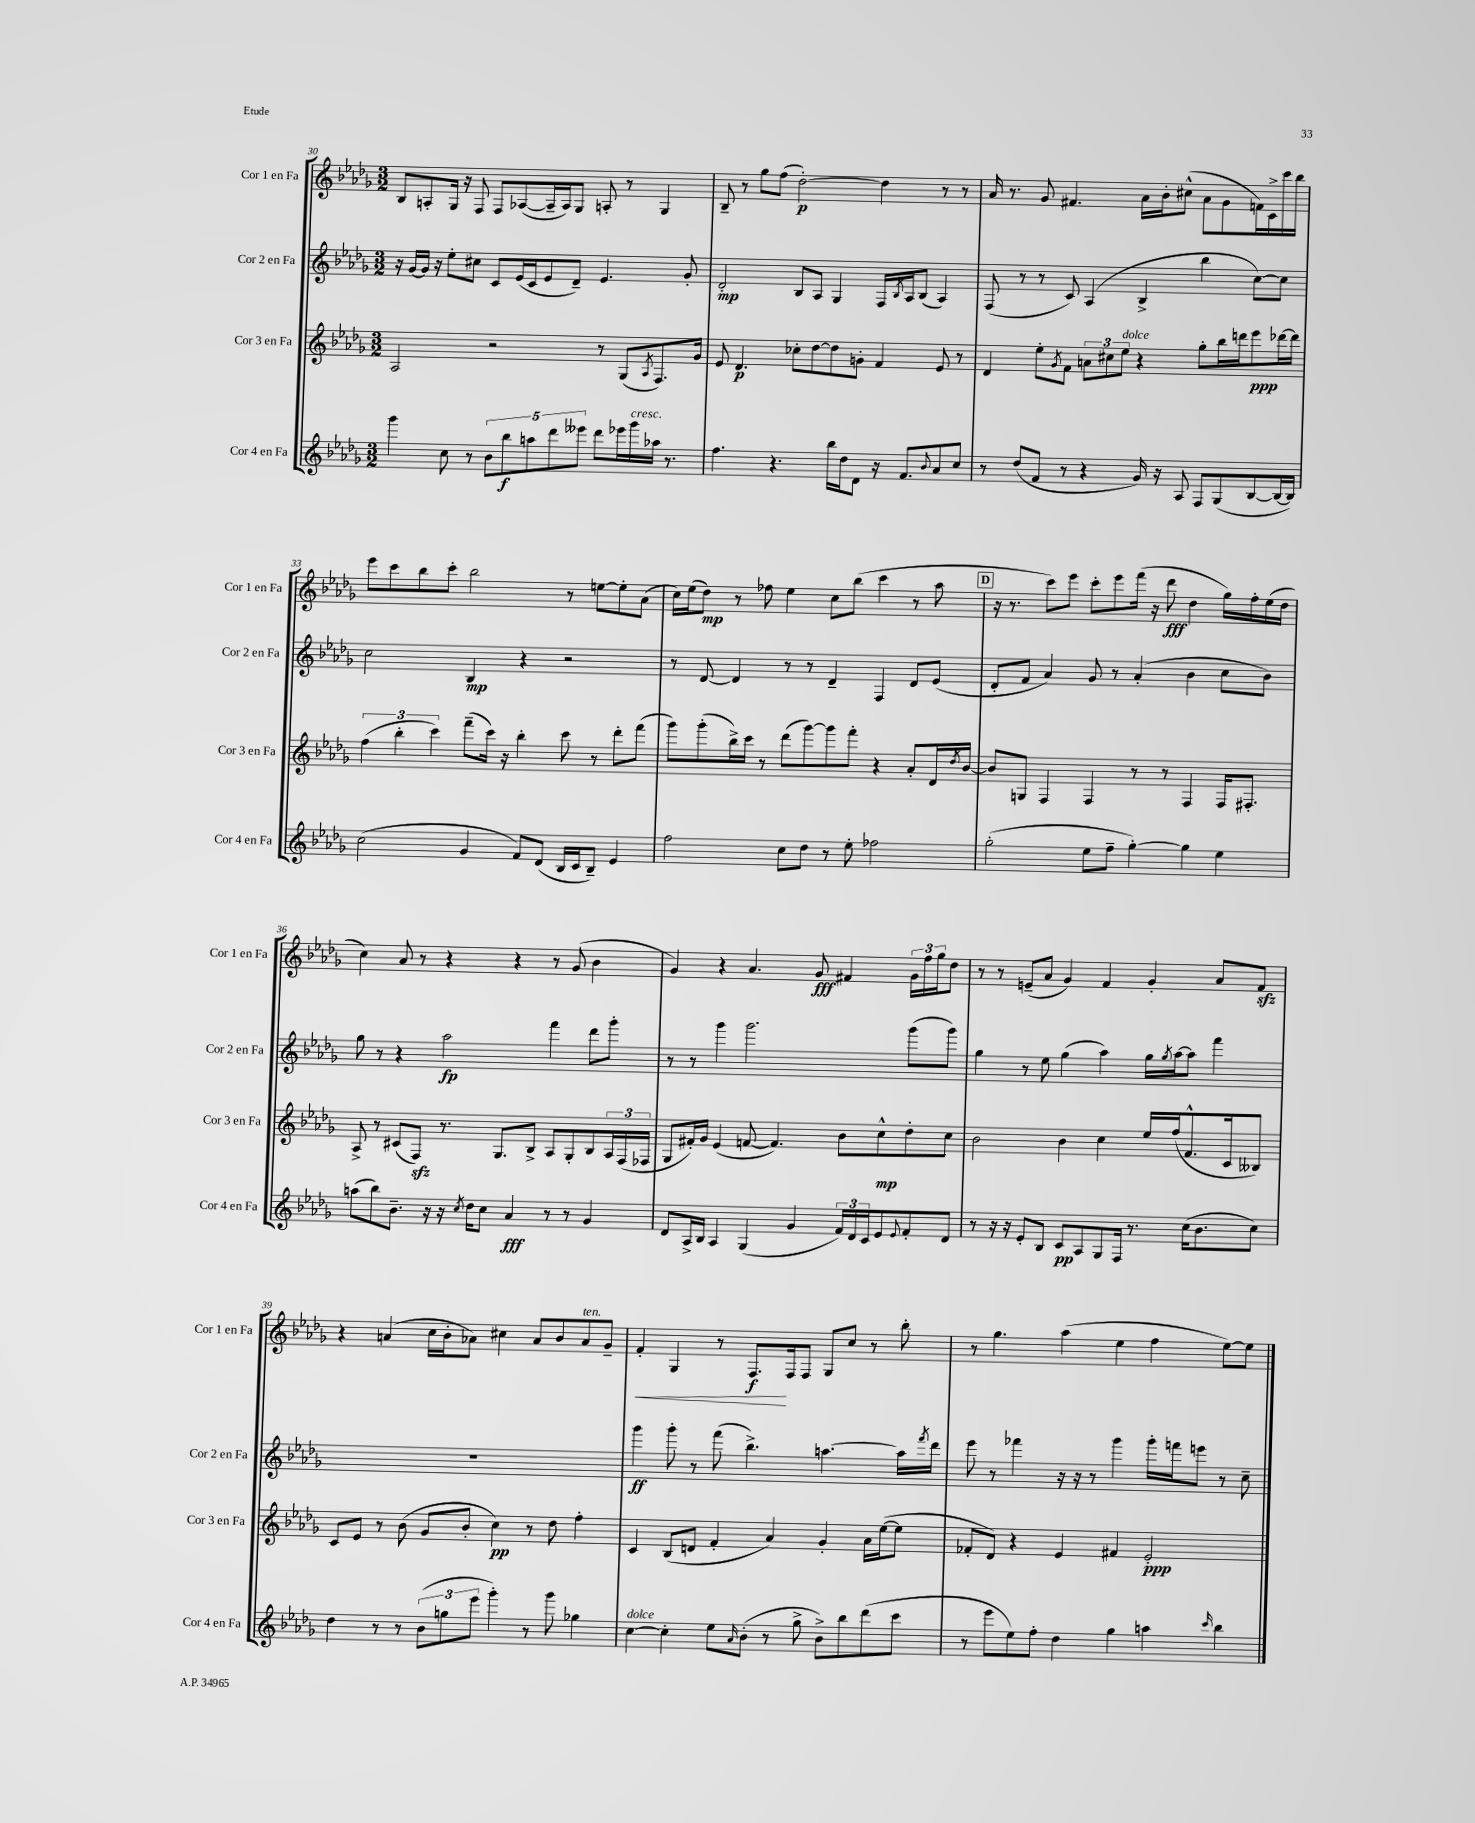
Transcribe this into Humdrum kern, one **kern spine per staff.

**kern	**dynam	**kern	**dynam	**kern	**dynam	**kern	**dynam
*part4	*part4	*part3	*part3	*part2	*part2	*part1	*part1
*staff4	*staff4	*staff3	*staff3	*staff2	*staff2	*staff1	*staff1
*I"Cor 4 en Fa	*	*I"Cor 3 en Fa	*	*I"Cor 2 en Fa	*	*I"Cor 1 en Fa	*
*I'Cor 4 en Fa	*	*I'Cor 3 en Fa	*	*I'Cor 2 en Fa	*	*I'Cor 1 en Fa	*
*clefG2	*	*clefG2	*	*clefG2	*	*clefG2	*
*k[b-e-a-d-g-]	*	*k[b-e-a-d-g-]	*	*k[b-e-a-d-g-]	*	*k[b-e-a-d-g-]	*
*M3/2	*	*M3/2	*	*M3/2	*	*M3/2	*
=30	=30	=30	=30	=30	=30	=30	=30
4ggg-\	.	2A-/	.	16r	.	8B-/L	.
.	.	.	.	[16g-/LL	.	.	.
.	.	.	.	16g-/JJ]	.	8An'/	.
.	.	.	.	16r	.	.	.
8cc\	.	.	.	8ee-'\L	.	16G-/Jk	.
.	.	.	.	.	.	16r	.
8r	.	.	.	8cc#X\J	.	8F/	.
10b-\L	.	2r	.	8c/L	.	8F/L	.
10bb-\	f	.	.	.	.	.	.
.	.	.	.	(16e-/L	.	([8A-X/	.
.	.	.	.	16c/J	.	.	.
10aan\	.	.	.	.	.	.	.
.	.	.	.	8e-/	.	16A-~/L]	.
10ddd-\	.	.	.	.	.	.	.
.	.	.	.	.	.	16A-/J)	.
.	.	.	.	8d-~/J)	.	8G-/J	.
10eee--X\J	.	.	.	.	.	.	.
8ddd-\L	.	8r	.	4.e-/	.	8An'/	.
16eee-X\L	.	(8G-/L	.	.	.	8r	.
!LO:TX:a:i:t=cresc.	!	!	!	!	!	!	!
16ggg-\	.	.	.	.	.	.	.
.	.	8qA-/	.	.	.	.	.
16aa-X\JJ	.	8.F/)	.	.	.	4G-/	.
8.r	.	.	.	.	.	.	.
.	.	.	.	8g-'/	.	.	.
.	.	16g-/Jk	.	.	.	.	.
=31	=31	=31	=31	=31	=31	=31	=31
4.ff\	.	8e-/	.	2d-'/	mp	8B-~/	.
.	.	4.d-/	p	.	.	8r	.
.	.	.	.	.	.	8gg-\L	.
4.r	.	.	.	.	.	(8ff\J	.
.	.	8cc-X'\L	.	8B-/L	.	[2dd-'\)	p
.	.	[8dd-\	.	8A-/J	.	.	.
16bb-\LL	.	8dd-\]	.	4G-/	.	.	.
16dd-\J	.	.	.	.	.	.	.
8d-\J	.	8gn'\J	.	.	.	.	.
16r	.	4f/	.	16F/LL	.	4dd-\]	.
.	.	.	.	8qB-/	.	.	.
8.f/L	.	.	.	16A-/J	.	.	.
.	.	.	.	(8B-/J	.	.	.
8qqb-/	.	.	.	.	.	.	.
8a-/	.	8e-/	.	4A-/)	.	8r	.
8cc/J	.	8r	.	.	.	8r	.
=32	=32	=32	=32	=32	=32	=32	=32
8r	.	4d-/	.	(8F/	.	16a-/	.
.	.	.	.	.	.	8.r	.
(8dd-/L	.	.	.	8r	.	.	.
8f/J	.	8ee-'\L	.	8r	.	8g-/	.
.	.	8qg-/	.	.	.	.	.
8r	.	8f\J	.	8c/)	.	4.f#X/	.
4r	.	12an\L	.	(4A-/	.	.	.
.	.	12cc#X\	.	.	.	.	.
!	!	!LO:TX:a:i:t=dolce	!	!	!	!	!
.	.	12ee-\J	.	.	.	.	.
16g-/)	.	4r	.	4B-^/	.	16a-\LL	.
16r	.	.	.	.	.	16b-'\J	.
8A-/	.	.	.	.	.	(8cc#X^^\J	.
8F/L	.	8gg-'\L	.	4bb-\	.	8a-\L	.
(8G-/	.	16bb-\L	.	.	.	8g-\	.
.	.	16dddn\J	.	.	.	.	.
[8B-/	.	8eee-\	ppp	[8cc\L)	.	16fn\L)	.
.	.	.	.	.	.	16c^\	.
16B-/L_	.	[16ddd-X\L	.	8cc\J]	.	16ccc\	.
16B-/JJ])	.	16ddd-\JJ]	.	.	.	16bb-\JJ	.
!!LO:LB:g=z
=33	=33	=33	=33	=33	=33	=33	=33
(2cc\	.	(6ff\	.	2cc\	.	8eee-\L	.
.	.	.	.	.	.	8ccc\	.
.	.	6bb-'\	.	.	.	.	.
.	.	.	.	.	.	8bb-\	.
.	.	6ccc\)	.	.	.	.	.
.	.	.	.	.	.	8ccc'\J	.
4g-/	.	(8fff~\L	.	4B-/	mp	2bb-\	.
.	.	16ccc\Jk)	.	.	.	.	.
.	.	16r	.	.	.	.	.
8f/L)	.	4bb-'\	.	4r	.	.	.
(8d-/J	.	.	.	.	.	.	.
16B-/LL	.	8ccc\	.	2r	.	8r	.
16c/J	.	.	.	.	.	.	.
8B-~/J)	.	8r	.	.	.	[8een\L	.
4e-/	.	8ddd-'\L	.	.	.	8ee'\]	.
.	.	(8fff\J	.	.	.	(8a-\J	.
=34	=34	=34	=34	=34	=34	=34	=34
2ff\	.	8ggg-\L)	.	8r	.	16cc\LL)	.
.	.	.	.	.	.	(16ee-\J	.
.	.	(8ggg-'\	.	[8d-/	.	8dd-\J)	mp
.	.	16bb-^\L)	.	4d-/]	.	8r	.
.	.	16ccc\JJ	.	.	.	.	.
.	.	8r	.	.	.	8ff-X\	.
8cc\L	.	(8ddd-\L	.	8r	.	4ee-\	.
8dd-\J	.	[8ggg-\)	.	8r	.	.	.
8r	.	8ggg-\]	.	4d-~/	.	8cc\L	.
8ee-'\	.	8fff'\J	.	.	.	(8bb-\J	.
2ff-X\	.	4r	.	4F/	.	4ccc\	.
.	.	8a-'/L	.	8d-/L	.	8r	.
.	.	16d-/L	.	(8e-/J	.	8aa-\	.
.	.	8qdd-/	.	.	.	.	.
.	.	[16b-/JJ	.	.	.	.	.
!!LO:REH:place=s1:t=D
=35	=35	=35	=35	=35	=35	=35	=35
(2gg-'\	.	8b-/L]	.	8d-'/L	.	16r	.
.	.	.	.	.	.	8.r	.
.	.	8Gn/J	.	8f/J	.	.	.
.	.	4F/	.	4a-/)	.	8ccc\L)	.
.	.	.	.	.	.	8eee-\J	.
8ee-\L	.	4F/	.	8g-/	.	8ccc'\L	.
8ff~\J	.	.	.	8r	.	8eee-\	.
[4gg-'\)	.	8r	.	(4a-'/	.	(16fff\Jk	.
.	.	.	.	.	.	16r	.
.	.	8r	.	.	.	8ddd-\	fff
4gg-\]	.	4F/	.	4b-\	.	4dd-\	.
4ee-\	.	16F/KL	.	8cc\L	.	16gg-\LL)	.
.	.	8.F#X'/J	.	.	.	16ff'\	.
.	.	.	.	8b-\J)	.	(16ee-\	.
.	.	.	.	.	.	16dd-\JJ	.
!!LO:LB:g=z
=36	=36	=36	=36	=36	=36	=36	=36
(8aan\L	.	8A-^/	.	8gg-\	.	4cc\)	.
8bb-\)	.	8r	.	8r	.	.	.
8.b-~\J	.	(8c#X/L	.	4r	.	8a-/	.
.	.	8Fzz/J)	.	.	.	8r	.
16r	.	.	.	.	.	.	.
16r	.	8.r	.	2aa-\	fp	4r	.
8qcc/	.	.	.	.	.	.	.
16dd-\KL	.	.	.	.	.	.	.
8cc\J	.	.	.	.	.	.	.
.	.	8.G-/L	.	.	.	.	.
4a-/	fff	.	.	.	.	4r	.
.	.	8B-^/J	.	.	.	.	.
8r	.	8A-/L	.	4fff\	.	8r	.
8r	.	8G-'/	.	.	.	(8g-/	.
4g-/	.	8B-/	.	8ddd-\L	.	4b-\	.
.	.	24A-/L	.	8ggg-'\J	.	.	.
.	.	(24F/	.	.	.	.	.
.	.	24F-X/JJ	.	.	.	.	.
=37	=37	=37	=37	=37	=37	=37	=37
8d-/L	.	8G-/L	.	8r	.	4g-/)	.
16A-^/L	.	16f#X'/L)	.	8r	.	.	.
16B-/JJ	.	16g-/JJ	.	.	.	.	.
4A-/	.	(4e-/	.	4ggg-\	.	4r	.
(4G-/	.	[8fn/	.	2.ggg-\	.	4.a-/	.
.	.	4.f/])	.	.	.	.	.
4g-/	.	.	.	.	.	.	.
.	.	.	.	.	.	8g-/	fff
24f/LL)	.	8b-\L	.	.	.	4f#X/	.
24d-/	.	.	.	.	.	.	.
24c/J	.	.	.	.	.	.	.
8e-/	.	8cc^^\	mp	.	.	.	.
8qqe-/	.	.	.	.	.	.	.
8f'/	.	8dd-'\	.	(8ggg-\L	.	24g-\LL	.
.	.	.	.	.	.	24ff\	.
.	.	.	.	.	.	24gg-\J	.
8d-/J	.	8cc\J	.	8ggg-\J)	.	8dd-\J	.
=38	=38	=38	=38	=38	=38	=38	=38
8r	.	2b-\	.	4gg-\	.	8r	.
16r	.	.	.	.	.	8r	.
16r	.	.	.	.	.	.	.
8e-'/L	.	.	.	8r	.	(8en~/L	.
8B-/J	.	.	.	8ee-\	.	8a-/J	.
8c/L	pp	4b-\	.	(4gg-\	.	4g-/)	.
8A-/	.	.	.	.	.	.	.
8G-/	.	4cc\	.	4aa-\)	.	4f/	.
16F/Jk	.	.	.	.	.	.	.
8.r	.	.	.	.	.	.	.
.	.	16ee-/LL	.	16gg-\LL	.	4g-'/	.
.	.	.	.	8qgg-/	.	.	.
.	.	(16ff/J	.	[16aa-\J	.	.	.
(16cc\KL	.	8.f^^/	.	8aa-\J]	.	.	.
8.b-\	.	.	.	.	.	.	.
.	.	.	.	4fff\	.	8a-/L	.
.	.	16c/k	.	.	.	.	.
8cc\J)	.	8B--X/J)	.	.	.	8fzz/J	.
!!LO:LB:g=z
=39	=39	=39	=39	=39	=39	=39	=39
4dd-\	.	8c/L	.	1.r	.	4r	.
.	.	8e-/J	.	.	.	.	.
8r	.	8r	.	.	.	(4an/	.
8r	.	(8b-\	.	.	.	.	.
(12b-\L	.	8g-/L	.	.	.	16cc\LL	.
.	.	.	.	.	.	16b-'\J	.
12ggn\	.	.	.	.	.	.	.
.	.	8b-'/J	.	.	.	8a-X\J)	.
12eee-\J	.	.	.	.	.	.	.
4ggg-'\)	.	4cc\)	pp	.	.	4cc#X\	.
8r	.	8r	.	.	.	8a-/L	.
8ggg-\	.	8dd-\	.	.	.	8b-/	.
!	!	!	!	!	!	!LO:TX:a:i:t=ten.	!
4gg-X\	.	4ff'\	.	.	.	8a-/	.
.	.	.	.	.	.	8g-~/J	.
=40	=40	=40	=40	=40	=40	=40	=40
!LO:TX:a:i:t=dolce	!	!	!	!	!	!	!
!	!	!	!	!	!	!	!LO:HP:b
[4cc\	.	4c/	.	4ggg-\	ff	4f'/	<
4cc'\]	.	(8B-/L	.	8ggg-'\	.	4G-/	.
.	.	8dn/J	.	8r	.	.	.
8ee-\L	.	4f'/	.	(8fff\	.	8r	.
16qqa-/	.	.	.	.	.	.	.
(8b-'\J	.	.	.	4.bb-^\)	.	8.F/L	f
8r	.	4a-/)	.	.	.	.	.
.	.	.	.	.	.	16F/k	[
8gg-^\	.	.	.	.	.	8F/J	.
8b-^\L)	.	4g-'/	.	[4.aan\	.	8G-/L	.
8bb-\	.	.	.	.	.	8cc/J	.
(8ddd-\	.	16a-\LL	.	.	.	8r	.
.	.	([16ee-\J	.	.	.	.	.
8ccc\J	.	8ee-\J]	.	16aa\LL]	.	8bb-'\	.
.	.	.	.	8qfff/	.	.	.
.	.	.	.	16ddd-\JJ	.	.	.
=41	=41	=41	=41	=41	=41	=41	=41
8r	.	8f-X'/L	.	8eee-\	.	8r	.
8eee-\L	.	8d-/J)	.	8r	.	4.gg-\	.
8ee-\)	.	4r	.	4fff-X\	.	.	.
8ff'\J	.	.	.	.	.	.	.
4dd-\	.	4e-/	.	16r	.	(4aa-\	.
.	.	.	.	16r	.	.	.
.	.	.	.	8r	.	.	.
4gg-\	.	4f#X/	.	4ggg-\	.	4ee-\	.
4aan\	.	2e-'/	ppp	16ggg-'\LL	.	4ff\	.
.	.	.	.	16fffn\J	.	.	.
.	.	.	.	8eeen\J	.	.	.
16qqccc/	.	.	.	.	.	.	.
4bb-\	.	.	.	8r	.	[8ee-\L)	.
.	.	.	.	8cc~\	.	8ee-\J]	.
==	==	==	==	==	==	==	==
*-	*-	*-	*-	*-	*-	*-	*-
